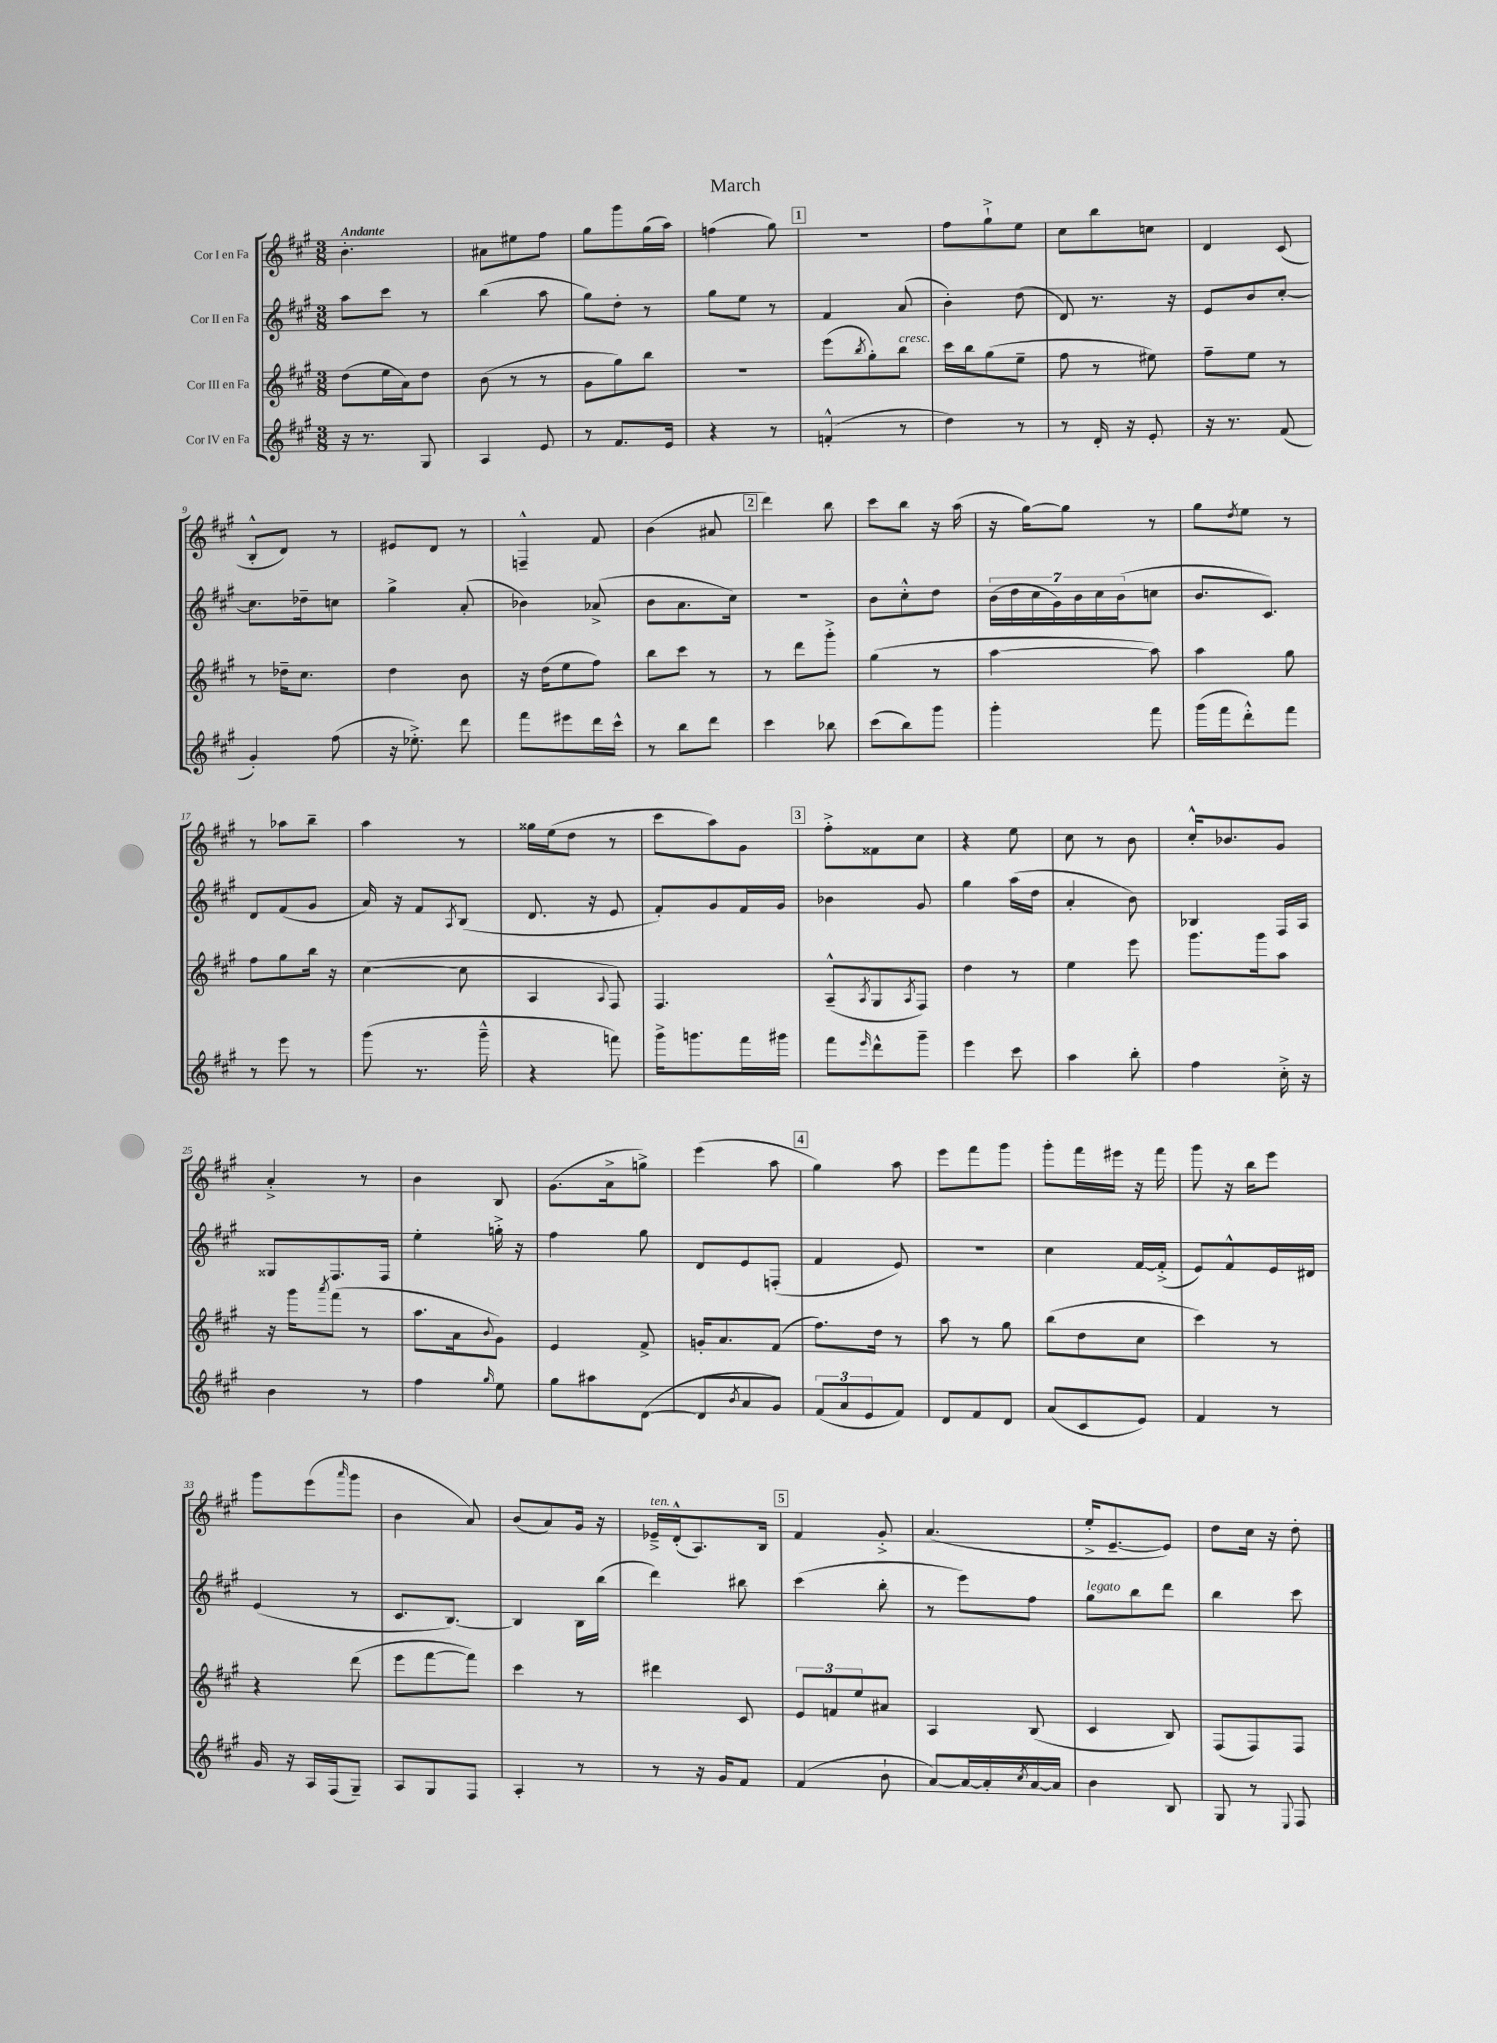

**kern	**kern	**kern	**kern
*part4	*part3	*part2	*part1
*staff4	*staff3	*staff2	*staff1
*I"Cor IV en Fa	*I"Cor III en Fa	*I"Cor II en Fa	*I"Cor I en Fa
*clefG2	*clefG2	*clefG2	*clefG2
*k[f#c#g#]	*k[f#c#g#]	*k[f#c#g#]	*k[f#c#g#]
*M3/8	*M3/8	*M3/8	*M3/8
=1	=1	=1	=1
!	!	!	!LO:TX:a:B:t=Andante
16r	(8dd\L	8aa\L	4.b'\
8.r	.	.	.
.	16ee\L	8ccc#\J	.
.	16a\J)	.	.
8G#/	8dd\J	8r	.
=2	=2	=2	=2
4A/	(8b\	(4bb\	8a#X\L
.	8r	.	8ee#X\
8e/	8r	8aa\	8ff#\J
=3	=3	=3	=3
8r	8g#\L	8gg#\L)	8gg#\L
8.f#/L	8gg#\)	8dd'\J	8ggg#\
.	8bb\J	8r	(16gg#\L
16e/Jk	.	.	16aa\JJ)
=4	=4	=4	=4
4r	4.r	8gg#\L	(4ffn\
.	.	8ee\J	.
8r	.	8r	8gg#\)
!!LO:REH:place=s1:t=1
=5	=5	=5	=5
(4fn'^^/	(8eee\L	4f#/	4.r
.	8qbb/	.	.
.	8gg#'\)	.	.
!	!LO:TX:a:i:t=cresc.	!	!
8r	8bb\J	(8a/	.
=6	=6	=6	=6
4dd\)	16ccc#\LL	4b'\)	8ff#\L
.	16bb\J	.	.
.	(8gg#\	.	8gg#`^\
8r	8ee~\J	(8dd\	8ee\J
=7	=7	=7	=7
8r	8ff#\	8d/)	8cc#\L
16d'/	8r	8.r	8bb\
16r	.	.	.
8e'/	8ee#X\)	.	8ccn\J
.	.	16r	.
=8	=8	=8	=8
16r	8ff#~\L	8e/L	4d/
8.r	.	.	.
.	8ee\J	8b/	.
(8f#/	8r	[8cc#'/J	(8c#/
!!LO:LB:g=z
=9	=9	=9	=9
4g#'/)	8r	8.cc#\L]	8B'^^/L
.	16dd-X~\KL	.	8d/J)
.	8.cc#\J	16dd-X~\k	.
(8ff#\	.	8ccn\J	8r
=10	=10	=10	=10
16r	4dd\	4gg#^\	8e#X/L
8.ee-X'^\)	.	.	.
.	.	.	8d/J
8ddd\	8b\	(8a'/	8r
=11	=11	=11	=11
8fff#\L	16r	4b-X\)	4Fn~^^/
.	(16dd\KL	.	.
8eee#X\	8ee\	.	.
16ddd\L	8ff#\J)	(8a-X^/	8f#/
16ccc#^^\JJ	.	.	.
=12	=12	=12	=12
8r	8bb\L	8b\L	(4b\
8bb\L	8ccc#\J	8.a\	.
8ddd\J	8r	.	8a#X/
.	.	16cc#\Jk)	.
!!LO:REH:place=s1:t=2
=13	=13	=13	=13
4ccc#\	8r	4.r	4ddd\)
.	8ddd\L	.	.
8bb-X\	8ggg#'^\J	.	8bb\
=14	=14	=14	=14
(8ccc#\L	(4gg#\	8b\L	8ccc#\L
8bb\)	.	8cc#'^^\	8bb\J
8ggg#\J	8r	8dd\J	16r
.	.	.	(16aa\
=15	=15	=15	=15
4ggg#'\	[4aa\	(28b\LL	16r
.	.	28dd\	.
.	.	.	[16gg#\KL)
.	.	28cc#\	.
.	.	28g#\)	.
.	.	.	8gg#\J]
.	.	28b\	.
.	.	28cc#\	.
.	.	(28b\J	.
8fff#\	8aa\])	8ccn\J	8r
=16	=16	=16	=16
(16ggg#\LL	4aa\	8.b/L	8gg#\L
16fff#\J	.	.	.
.	.	.	8qdd/
8ddd'^^\)	.	.	8ee\J
.	.	8.c#/J)	.
8fff#\J	8gg#\	.	8r
!!LO:LB:g=z
=17	=17	=17	=17
8r	8ff#\L	8d/L	8r
8eee\	8gg#\	(8f#/	8aa-X\L
8r	16bb\Jk	8g#/J	8bb~\J
.	16r	.	.
=18	=18	=18	=18
(8ggg#\	([4cc#\	16a/)	4aa\
.	.	16r	.
8.r	.	8f#/L	.
.	.	8qA/	.
.	8cc#\]	(8B/J	8r
16ggg#~^^\	.	.	.
=19	=19	=19	=19
4r	4A/	8.d/	16gg##X\LL
.	.	.	(16ee\J
.	.	.	8dd\J
.	.	16r	.
.	8qqA/	.	.
8fffn\)	8F#/)	8e/	8r
=20	=20	=20	=20
16ggg#^\KL	4.F#/	8f#'/L)	8ccc#\L
8.gggn\	.	.	.
.	.	8g#/	8aa\)
16fff#\L	.	16f#/L	8g#\J
16ggg#X\JJ	.	16g#/JJ	.
!!LO:REH:place=s1:t=3
=21	=21	=21	=21
8fff#\L	(8A~^^/L	4b-X\	8ff#'^\L
16qqeee/	8qA/	.	.
8ddd^^\	8G#/	.	8f##X\
.	8qA/	.	.
8ggg#~\J	8F#/J)	8g#/	8cc#\J
=22	=22	=22	=22
4eee\	4dd\	4gg#\	4r
8ccc#\	8r	(16aa\LL	8ee\
.	.	16dd\JJ	.
=23	=23	=23	=23
4aa\	4ee\	4a'/	8cc#\
.	.	.	8r
8bb'\	8eee\	8b\)	8b\
=24	=24	=24	=24
4ff#\	8.ggg#\L	4B-X/	16cc#'^^/KL
.	.	.	8.b-X/
.	16ggg#\k	.	.
16cc#'^\	8aa\J	16F#/LL	8g#/J
16r	.	16A/JJ	.
!!LO:LB:g=z
=25	=25	=25	=25
4b\	16r	8G##X/L	4a'^/
.	16ggg#\KL	.	.
.	8qaaa/	.	.
.	(8fff#\J	8.F#/	.
8r	8r	.	8r
.	.	16F#/Jk	.
=26	=26	=26	=26
4ff#\	8.aa\L	4ee'\	4b\
.	16a\k	.	.
16qqgg#/	8qqb/	.	.
8ee\	8g#\J)	16ggn'^\	8B/
.	.	16r	.
=27	=27	=27	=27
8gg#\L	4e/	4ff#\	(8.g#\L
8aa#X\	.	.	.
.	.	.	16a^\k
([8d\J	8f#^/	8gg#\	8ggn^\J)
=28	=28	=28	=28
8d/L]	16gn'/KL	8d/L	(4eee\
.	8.a/	.	.
8qb/	.	.	.
8a/	.	8e/	.
8g#/J)	(8f#/J	(8Fn'/J	8aa\
!!LO:REH:place=s1:t=4
=29	=29	=29	=29
(12f#/L	8.ff#\L)	4f#/	4gg#\)
12a/	.	.	.
12e/	.	.	.
.	16dd\Jk	.	.
8f#/J)	8r	8e/)	8aa\
=30	=30	=30	=30
8d/L	8aa\	4.r	8eee\L
8f#/	8r	.	8fff#\
8d/J	8gg#\	.	8ggg#\J
=31	=31	=31	=31
(8a/L	(8bb\L	4cc#\	8ggg#'\L
8c#/	8dd\	.	16fff#\L
.	.	.	16eee#X\JJ
8e/J)	8cc#\J	[16f#/LL	16r
.	.	(16f#'^/JJ]	16fff#\
=32	=32	=32	=32
4f#/	4ccc#\)	8e/L)	8ggg#\
.	.	8f#^^/	16r
.	.	.	16bb\KL
8r	8r	16e/L	8eee\J
.	.	16d#X/JJ	.
!!LO:LB:g=z
=33	=33	=33	=33
16g#/	4r	(4e/	8ggg#\L
16r	.	.	.
16A/LL	.	.	(8eee\
(16F#/J	.	.	.
.	.	.	16qqaaa/
8G#~/J)	(8ddd\	8r	8ggg#\J
=34	=34	=34	=34
8A/L	8eee\L	8.c#/L	4b\
8G#/	[8fff#\	.	.
.	.	[8.B/J)	.
8F#/J	8fff#\J])	.	8a/)
=35	=35	=35	=35
4A'/	4ccc#\	4B/]	(8b/L
.	.	.	8a/)
8r	8r	16B\LL	16g#/Jk
.	.	(16bb\JJ	16r
=36	=36	=36	=36
!	!	!	!LO:TX:a:i:t=ten.
8r	4ddd#X\	4ddd\)	16e-X~^/LL
.	.	.	(16d'^^/J
16r	.	.	8.A/)
16g#/KL	.	.	.
8f#/J	8c#/	8bb#X\	.
.	.	.	16B/Jk
!!LO:REH:place=s1:t=5
=37	=37	=37	=37
(4f#/	12e/L	(4ccc#\	4f#/
.	12fn/	.	.
.	12ee/	.	.
8b`\	8a#X/J	8bb'\	8g#'^/
=38	=38	=38	=38
[8a/L)	4A/	8r	(4.a/
16a/L_	.	8eee\L)	.
16a'/]	.	.	.
8qcc#/	.	.	.
[16a/	(8B/	8ff#\J	.
16a/JJ]	.	.	.
=39	=39	=39	=39
!	!	!LO:TX:a:i:t=legato	!
4b\	4c#/	8gg#\L	16ee'^/KL
.	.	.	[8.e~/
.	.	8bb\	.
8B/	8B/)	8ddd\J	8e/J])
=40	=40	=40	=40
8G#/	(8F#/L	4bb\	8dd\L
8r	8F#/)	.	16cc#\Jk
.	.	.	16r
8qqE/	.	.	.
8F#/	8F#/J	8ccc#\	8dd'\
==	==	==	==
*-	*-	*-	*-
